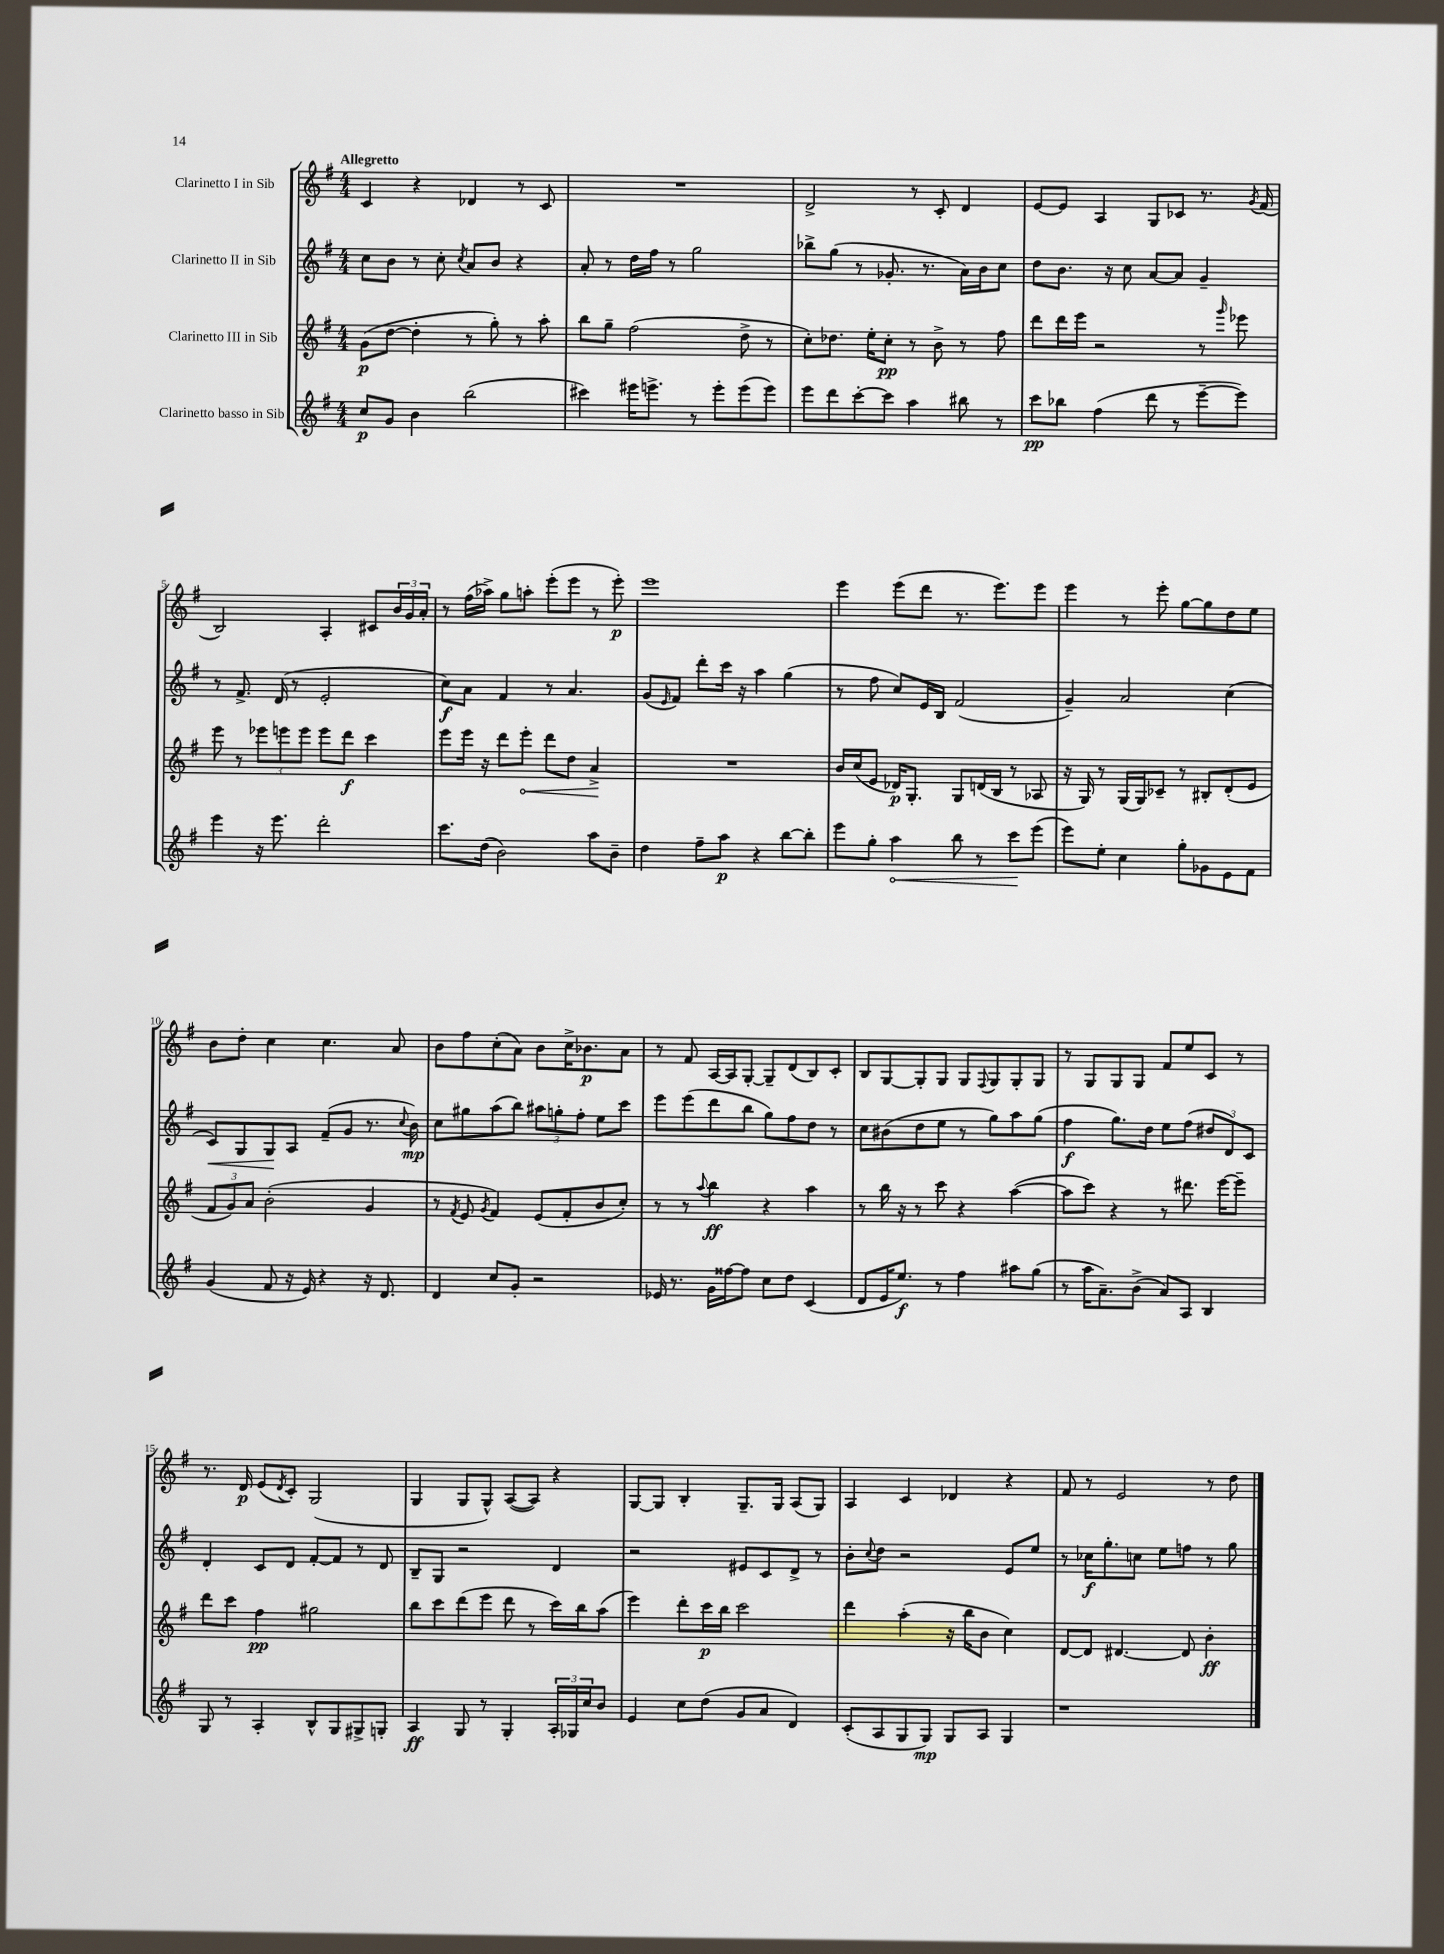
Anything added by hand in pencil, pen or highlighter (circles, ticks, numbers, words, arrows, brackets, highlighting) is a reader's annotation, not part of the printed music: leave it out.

**kern	**dynam	**kern	**dynam	**kern	**dynam	**kern	**dynam
*part4	*part4	*part3	*part3	*part2	*part2	*part1	*part1
*staff4	*staff4	*staff3	*staff3	*staff2	*staff2	*staff1	*staff1
*I"Clarinetto basso in Sib	*	*I"Clarinetto III in Sib	*	*I"Clarinetto II in Sib	*	*I"Clarinetto I in Sib	*
*clefG2	*	*clefG2	*	*clefG2	*	*clefG2	*
*k[f#]	*	*k[f#]	*	*k[f#]	*	*k[f#]	*
*M4/4	*	*M4/4	*	*M4/4	*	*M4/4	*
=1	=1	=1	=1	=1	=1	=1	=1
!	!	!	!	!	!	!LO:TX:a:B:t=Allegretto	!
8cc/L	p	(8g\L	p	8cc\L	.	4c/	.
8g/J	.	[8dd\J	.	8b\J	.	.	.
4b\	.	4dd'\]	.	8r	.	4r	.
.	.	.	.	8cc'\	.	.	.
.	.	.	.	8qcc/	.	.	.
(2bb\	.	8r	.	8a/L	.	4d-X/	.
.	.	8gg'\)	.	8b/J	.	.	.
.	.	8r	.	4r	.	8r	.
.	.	8aa'\	.	.	.	8c/	.
=2	=2	=2	=2	=2	=2	=2	=2
4ccc#X\)	.	8bb\L	.	8a'/	.	1r	.
.	.	8gg~\J	.	8r	.	.	.
16eee#X\KL	.	(2ff#\	.	16dd\LL	.	.	.
8.eeen^\J	.	.	.	16ff#\JJ	.	.	.
.	.	.	.	8r	.	.	.
8r	.	.	.	2gg\	.	.	.
8eee'\L	.	.	.	.	.	.	.
(8eee\	.	8dd^\	.	.	.	.	.
8eee\J)	.	8r	.	.	.	.	.
=3	=3	=3	=3	=3	=3	=3	=3
8eee\L	.	8cc'\L)	.	8bb-X^\L	.	2d^/	.
8ddd\	.	8.dd-X\J	.	(8gg\J	.	.	.
[8ccc'\	.	.	.	8r	.	.	.
.	.	16ee'\KL	.	.	.	.	.
8ccc\J]	.	8cc'\J	pp	8.g-X'/	.	.	.
4aa\	.	8r	.	.	.	8r	.
.	.	.	.	8.r	.	.	.
.	.	8b^\	.	.	.	8c'/	.
8bb#X\	.	8r	.	16a\LL)	.	4d/	.
.	.	.	.	16b\J	.	.	.
8r	.	8ff#\	.	8cc\J	.	.	.
=4	=4	=4	=4	=4	=4	=4	=4
8ccc\L	pp	8ddd\L	.	8dd\L	.	[8e/L	.
8bb-X\J	.	16ddd\L	.	8.b\J	.	8e/J]	.
.	.	16eee\JJ	.	.	.	.	.
(4ff#\	.	2r	.	.	.	4A/	.
.	.	.	.	16r	.	.	.
.	.	.	.	8cc\	.	.	.
8ddd\	.	.	.	[8a/L	.	8G/L	.
8r	.	.	.	8a/J]	.	8c-X/J	.
[8eee~\L	.	8r	.	4g~/	.	8.r	.
.	.	16qqggg/	.	.	.	.	.
8eee\J])	.	8eee-X\	.	.	.	.	.
.	.	.	.	.	.	8qg/	.
.	.	.	.	.	.	(16f#/	.
!!LO:LB:g=z
=5	=5	=5	=5	=5	=5	=5	=5
4eee\	.	8eee\	.	8r	.	2B/)	.
.	.	8r	.	8.f#^/	.	.	.
16r	.	12eee-X\L	.	.	.	.	.
8.eee\	.	.	.	(16d/	.	.	.
.	.	12eeen\	.	.	.	.	.
.	.	.	.	8r	.	.	.
.	.	12eee\J	.	.	.	.	.
2ddd'\	.	8eee\L	.	2e'/	.	4A'/	.
.	.	8ddd\J	f	.	.	.	.
.	.	4ccc\	.	.	.	8c#X/L	.
.	.	.	.	.	.	24b/L	.
.	.	.	.	.	.	24g/	.
.	.	.	.	.	.	24a'/JJ	.
=6	=6	=6	=6	=6	=6	=6	=6
8.ccc\L	.	8eee\L	.	8cc\L)	f	8r	.
.	.	16eee\Jk	.	8a\J	.	(16ff#\LL	.
(16dd\Jk	.	16r	.	.	.	16aa-X^\JJ)	.
2b\)	.	8ddd\L	.	4f#/	.	8gg\L	.
!	!	!	!LO:HP:b	!	!	!	!
.	.	8eee'\J	<	.	.	8aan'\J	.
.	.	8ddd\L	.	8r	.	(8eee'\L	.
.	.	8dd\J	.	4.a/	.	8eee\J	.
8aa\L	.	4a^/	.	.	.	8r	.
8b~\J	.	.	.	.	.	8eee'\)	p
.	.	.	[	.	.	.	.
=7	=7	=7	=7	=7	=7	=7	=7
4dd\	.	1r	.	(8g/L	.	1eee	.
.	.	.	.	16qqe/	.	.	.
.	.	.	.	8f#/J)	.	.	.
8ff#~\L	.	.	.	8ddd'\L	.	.	.
8aa\J	p	.	.	16ccc\Jk	.	.	.
.	.	.	.	16r	.	.	.
4r	.	.	.	4aa\	.	.	.
[8bb\L	.	.	.	(4gg\	.	.	.
8bb'\J]	.	.	.	.	.	.	.
=8	=8	=8	=8	=8	=8	=8	=8
8eee\L	.	16b/LL	.	8r	.	4eee\	.
.	.	(16cc/J	.	.	.	.	.
8gg'\J	.	8e/J	.	8ff#\	.	.	.
!	!LO:HP:b	!	!	!	!	!	!
4aa\	<	16d-X/KL)	p	8cc/L)	.	(8eee\L	.
.	.	8.G'/J	.	.	.	.	.
.	.	.	.	16e/L	.	8ddd\J	.
.	.	.	.	16B/JJ	.	.	.
8bb\	.	8G/L	.	(2f#/	.	8.r	.
8r	.	(16dn/L	.	.	.	.	.
.	.	16B/JJ	.	.	.	8.eee\L)	.
8ccc\L	.	8r	.	.	.	.	.
(8eee\J	[	8A-X/	.	.	.	8eee\J	.
=9	=9	=9	=9	=9	=9	=9	=9
8eee\L)	.	16r	.	4g~/)	.	4eee\	.
.	.	16G/)	.	.	.	.	.
8ee'\J	.	8r	.	.	.	.	.
4cc\	.	(16G/LL	.	2a/	.	8r	.
.	.	16G/J)	.	.	.	.	.
.	.	8c-X~/J	.	.	.	8eee'\	.
8gg'\L	.	8r	.	.	.	[8gg\L	.
8g-X\	.	8B#X'/L	.	.	.	8gg\]	.
8e\	.	(8d'/	.	(4cc\	.	8dd\	.
8f#\J	.	8e/J	.	.	.	8ee\J	.
!!LO:LB:g=z
=10	=10	=10	=10	=10	=10	=10	=10
!	!	!	!	!	!LO:HP:b	!	!
(4g/	.	12f#/L	.	8c/L)	<	8b\L	.
.	.	12g/)	.	.	.	.	.
.	.	.	.	8G/	.	8dd'\J	.
.	.	12a/J	.	.	.	.	.
8f#/	.	(2b'\	.	8G/	.	4cc\	.
16r	.	.	.	8A/J	[	.	.
16e/)	.	.	.	.	.	.	.
4r	.	.	.	(8f#~/L	.	4.cc\	.
.	.	.	.	8g/J	.	.	.
16r	.	4g/	.	8.r	.	.	.
8.d/	.	.	.	.	.	.	.
.	.	.	.	.	.	8a/	.
.	.	.	.	8qqcc/	.	.	.
.	.	.	.	16b\)	mp	.	.
=11	=11	=11	=11	=11	=11	=11	=11
4d/	.	8r	.	8cc\L	.	8b\L	.
.	.	8qf#/	.	.	.	.	.
.	.	8e/	.	8gg#X\	.	8ff#\	.
.	.	8qg/	.	.	.	.	.
8cc/L	.	4f#/)	.	(8aa\	.	(8cc'\	.
8g'/J	.	.	.	8bb\J)	.	8a\J)	.
2r	.	(8e/L	.	12aa#X\L	.	8b\L	.
.	.	.	.	12ggn'\	.	.	.
.	.	8f#'/	.	.	.	16cc^\K	.
.	.	.	.	12ff#'\J	.	.	.
.	.	.	.	.	.	8.b-X\	p
.	.	8b/	.	8ee\L	.	.	.
.	.	8cc'/J)	.	8ccc\J	.	8a\J	.
=12	=12	=12	=12	=12	=12	=12	=12
16e-X/	.	8r	.	8eee\L	.	8r	.
8.r	.	.	.	.	.	.	.
.	.	8r	.	(8eee\	.	8f#/	.
.	.	8qqaa/	.	.	.	.	.
16g\LL	.	4bb\	ff	8ddd\	.	[16A/LL	.
[16ff##X\J	.	.	.	.	.	16A/J]	.
8ff##\J]	.	.	.	8bb\J	.	[8G'/J	.
8cc\L	.	4r	.	8gg\L)	.	8G~/L]	.
8dd\J	.	.	.	8ff#\	.	(8d/	.
(4c/	.	4aa\	.	8dd\J	.	8B/)	.
.	.	.	.	8r	.	8c'/J	.
=13	=13	=13	=13	=13	=13	=13	=13
8d/L	.	8r	.	8cc\L	.	8B/L	.
16e/K	.	16bb\	.	(8b#X\	.	[8G/	.
8.ee/J)	f	16r	.	.	.	.	.
.	.	8r	.	8dd\	.	8G'/]	.
8r	.	8ccc\	.	8ee\J	.	8G/J	.
4ff#\	.	4r	.	8r	.	8G/L	.
.	.	.	.	.	.	8qqF#/	.
.	.	.	.	8gg\L)	.	8G/	.
8aa#X\L	.	([4aa\	.	8aa\	.	8G'/	.
(8gg\J	.	.	.	(8gg\J	.	8G/J	.
=14	=14	=14	=14	=14	=14	=14	=14
8r	.	8aa\L]	.	4ff#\	f	8r	.
16aa\KL	.	8ccc\J)	.	.	.	8G/L	.
8.a~\)	.	.	.	.	.	.	.
.	.	4r	.	8.gg\L)	.	8G/	.
(8b^\J	.	.	.	.	.	8G/J	.
.	.	.	.	16dd\Jk	.	.	.
8a/L)	.	8r	.	8ee\L	.	8f#/L	.
8A/J	.	8.ddd#X\	.	(8ff#\J	.	8ee/	.
4B/	.	.	.	12dd#X/L	.	8c/J	.
.	.	[16eee\KL	.	.	.	.	.
.	.	.	.	12d/)	.	.	.
.	.	8eee~\J]	.	.	.	8r	.
.	.	.	.	12c/J	.	.	.
!!LO:LB:g=z
=15	=15	=15	=15	=15	=15	=15	=15
8G/	.	8ddd\L	.	4d'/	.	8.r	.
8r	.	8ccc\J	.	.	.	.	.
.	.	.	.	.	.	16d/	p
4A'/	.	4ff#\	pp	8c/L	.	(8e/L	.
.	.	.	.	.	.	8qd/	.
.	.	.	.	8d/J	.	8c'/J)	.
8B^^/L	.	2gg#X\	.	[8f#'/L	.	(2G/	.
8G/	.	.	.	8f#/J]	.	.	.
8G#X^/	.	.	.	8r	.	.	.
8Gn'/J	.	.	.	8d/	.	.	.
=16	=16	=16	=16	=16	=16	=16	=16
4A/	ff	8bb\L	.	8B~/L	.	4G/	.
.	.	8ccc\	.	8G/J	.	.	.
8G/	.	(8ddd\	.	2r	.	8G/L	.
8r	.	8eee\J	.	.	.	8G^^/J)	.
4G'/	.	8ddd\	.	.	.	([8A/L	.
.	.	8r	.	.	.	8A/J])	.
24A'/LL	.	16ccc\LL)	.	4d/	.	4r	.
24G-X/	.	.	.	.	.	.	.
.	.	16bb\J	.	.	.	.	.
24cc/J	.	.	.	.	.	.	.
8b/J	.	(8aa\J	.	.	.	.	.
=17	=17	=17	=17	=17	=17	=17	=17
4e/	.	4eee\)	.	2r	.	[8G/L	.
.	.	.	.	.	.	8G/J]	.
8cc\L	.	8ddd'\L	.	.	.	4B'/	.
(8dd\J	.	16ccc\L	p	.	.	.	.
.	.	16bb\JJ	.	.	.	.	.
8g/L	.	2ccc\	.	8e#X/L	.	8.G~/L	.
8a/J	.	.	.	8c/	.	.	.
.	.	.	.	.	.	16G/Jk	.
4d/)	.	.	.	8d^/J	.	(8A/L	.
.	.	.	.	8r	.	8G/J)	.
=18	=18	=18	=18	=18	=18	=18	=18
(8c'/L	.	4ddd\	.	8b'\L	.	4A/	.
.	.	.	.	8qqcc/	.	.	.
8A/	.	.	.	8dd\J	.	.	.
8G/	.	(4aa'\	.	2r	.	4c/	.
8G/J)	mp	.	.	.	.	.	.
8G/L	.	16r	.	.	.	4d-X/	.
.	.	16bb\KL	.	.	.	.	.
8A/J	.	8b\J	.	.	.	.	.
4G/	.	4cc\)	.	8e/L	.	4r	.
.	.	.	.	8ee/J	.	.	.
=19	=19	=19	=19	=19	=19	=19	=19
1r	.	[8d/L	.	8r	.	8f#/	.
.	.	8d/J]	.	16cc-X\KL	f	8r	.
.	.	.	.	8.gg'\	.	.	.
.	.	[4.d#X/	.	.	.	2e/	.
.	.	.	.	8ccn\J	.	.	.
.	.	.	.	8ee\L	.	.	.
.	.	8d#/]	.	8ffn\J	.	.	.
.	.	4b'\	ff	8r	.	8r	.
.	.	.	.	8gg\	.	8dd\	.
==	==	==	==	==	==	==	==
*-	*-	*-	*-	*-	*-	*-	*-
